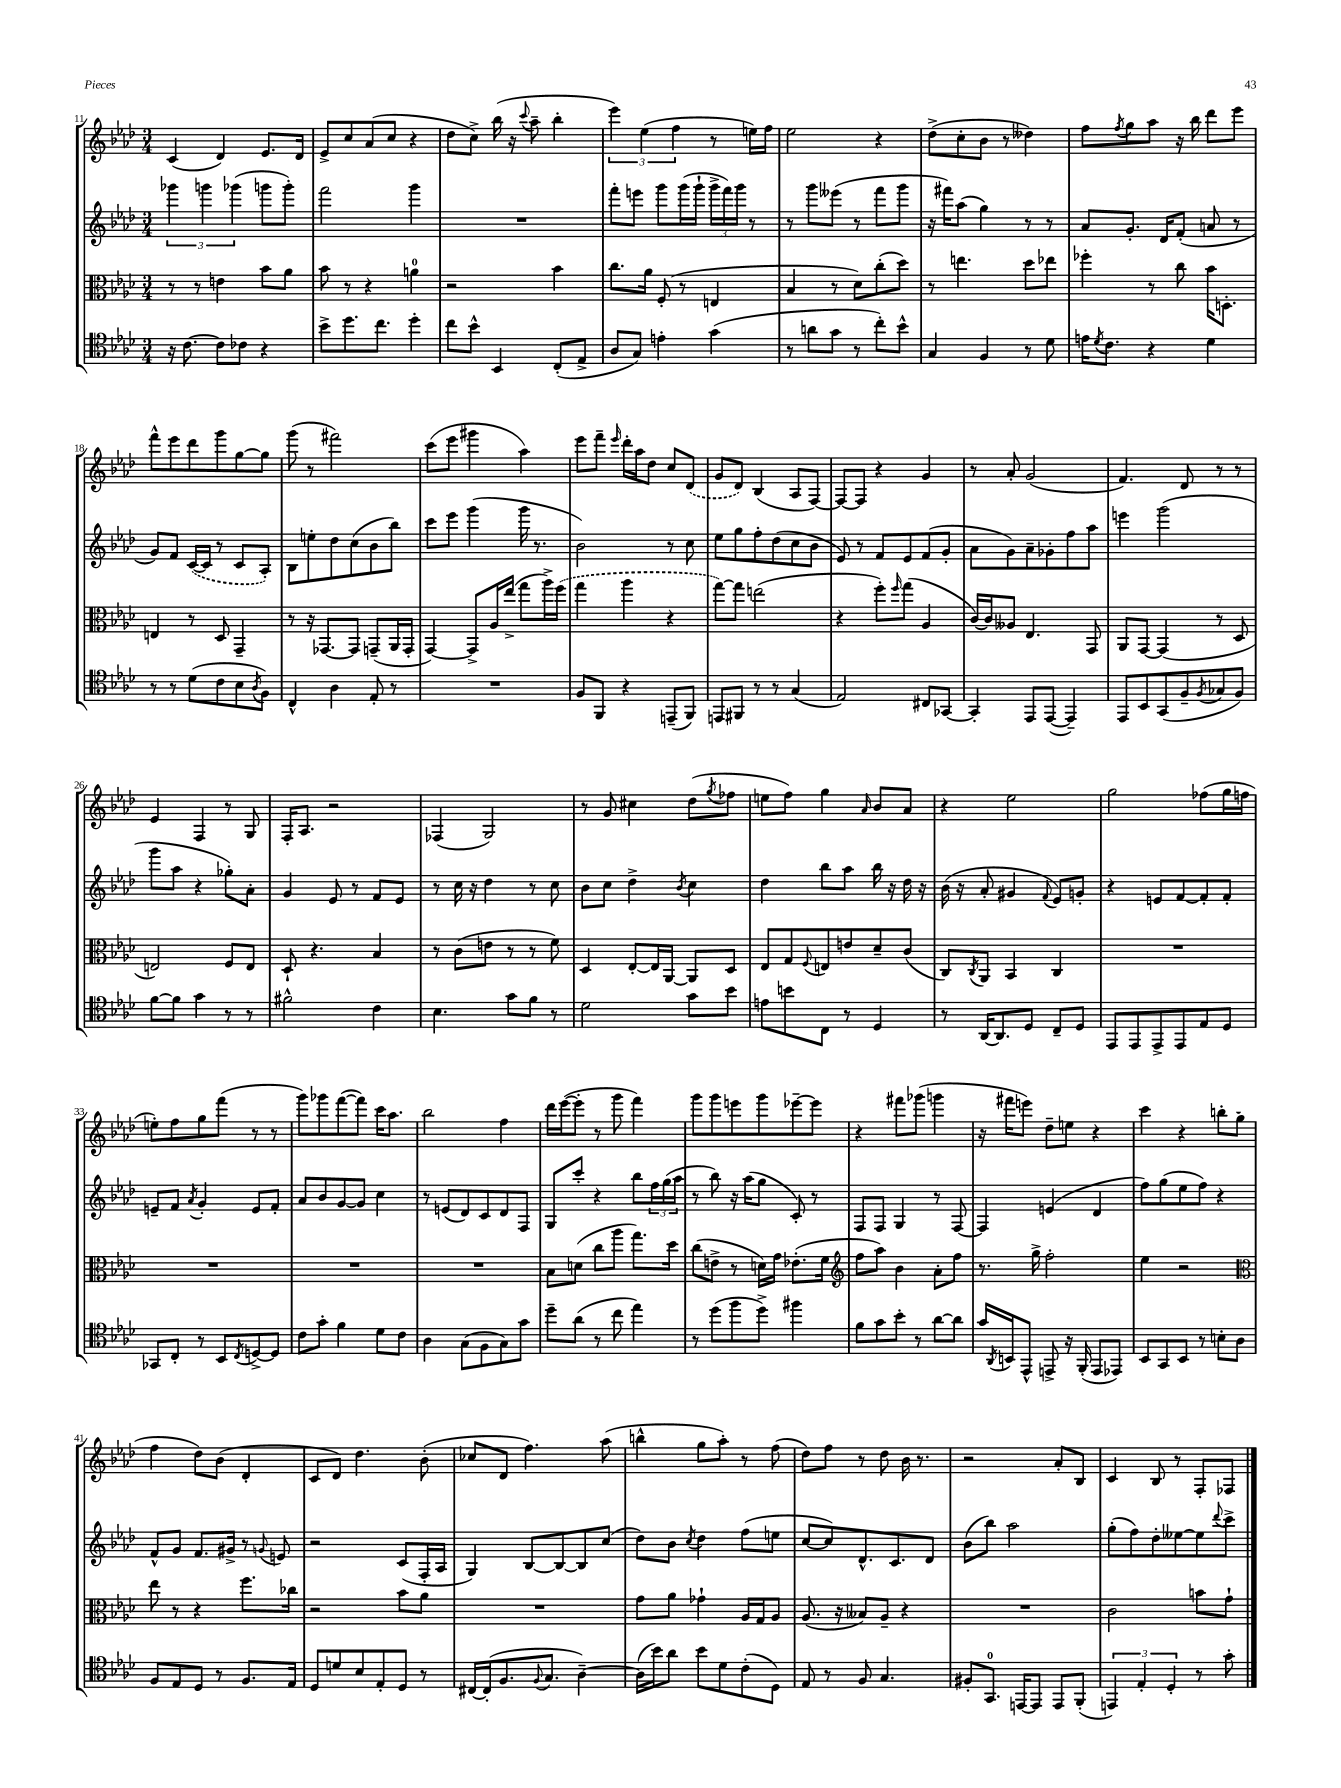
<<
\new StaffGroup <<
\new Staff = "s0" {
    \clef treble \key aes \major \numericTimeSignature \time 3/4
    c'4( des'4) ees'8. des'16 |
    ees'8-> c''8 aes'8( c''8 r4 |
    des''8 c''8->) bes''16( r16 \appoggiatura { c'''8 } aes''8-- bes''4-. |
    \tuplet 3/2 { ees'''4) ees''4( f''4 } r8 e''16) f''16 |
    ees''2 r4 |
    des''8->( c''8-. bes'8 r8 deses''4) |
    f''8 \acciaccatura { f''8 } g''8 aes''8 r16 bes''16 des'''8 ees'''8 |
    f'''8-^ ees'''8 des'''8 g'''8 g''8~ g''8 |
    g'''8( r8 fis'''2) |
    c'''8( ees'''8 gis'''4 aes''4) |
    ees'''8 f'''8-- \grace { ees'''16 } des'''16-. aes''16 des''8 c''8 \once \slurDashed des'8( |
    g'8 des'8) bes4( aes8 f8~) |
    f8~ f8 r4 g'4 |
    r8 aes'8-. g'2( |
    f'4.) des'8 r8 r8 |
    ees'4 f4 r8 g8 |
    f16-. aes8. r2 |
    fes4( g2) |
    r8 g'8 cis''4 des''8( \acciaccatura { g''8 } fes''8 |
    e''8 f''8) g''4 \grace { aes'16 } bes'8 aes'8 |
    r4 ees''2 |
    g''2 fes''8( g''16 f''16 |
    e''8-.) f''8 g''8 f'''8( r8 r8 |
    g'''8) ges'''8 f'''8~( f'''8) c'''16 aes''8. |
    bes''2 f''4 |
    des'''16 ees'''16~( ees'''8-. r8 g'''8 f'''4) |
    g'''8 g'''8 e'''8 g'''8 ees'''8~-- ees'''8 |
    r4 fis'''8 ges'''8( g'''4 |
    r16 fis'''16 e'''8) des''8-- e''8 r4 |
    c'''4 r4 b''8-. g''8( |
    f''4 des''8) bes'8( des'4-. |
    c'8 des'8) des''4. bes'8-.( |
    ces''8 des'8 f''4.) aes''8( |
    b''4-^ g''8 aes''8-.) r8 f''8( |
    des''8) f''8 r8 des''8 bes'16 r8. |
    r2 aes'8-. bes8 |
    c'4 bes8 r8 f8-. fes8 \bar "|." |
}
\new Staff = "s1" {
    \clef treble \key aes \major \numericTimeSignature \time 3/4
    \tuplet 3/2 { ges'''4 g'''4 ges'''4( } g'''8 g'''8-.) |
    f'''2 g'''4 |
    R2. |
    f'''8-. e'''8 g'''8 g'''16( g'''16-! \tuplet 3/2 { g'''16-> f'''16) g'''16 } r8 |
    r8 g'''8 eeses'''8( r8 f'''8 g'''8 |
    r16 fis'''16) aes''8( g''4) r8 r8 |
    aes'8 g'8.-. des'16 f'8-.( a'8 r8 |
    g'8) f'8 \once \slurDashed c'16~( c'16 r8 c'8 aes8-.) |
    bes8 e''8-. des''8 c''8( bes'8 bes''8) |
    c'''8 ees'''8 g'''4( g'''16 r8. |
    bes'2) r8 c''8 |
    ees''8 g''8 f''8-. des''8( c''8 bes'8 |
    ees'8) r8 f'8 ees'8 f'8( g'8-. |
    aes'8 g'8) aes'8-- ges'8-. f''8 aes''8 |
    e'''4 g'''2( |
    g'''8 aes''8 r4 ges''8-.) aes'8-. |
    g'4 ees'8 r8 f'8 ees'8 |
    r8 c''16 r16 des''4 r8 c''8 |
    bes'8 c''8 des''4-> \acciaccatura { bes'8 } c''4 |
    des''4 bes''8 aes''8 bes''16 r16 des''16 r16 |
    bes'16( r16 aes'8-. gis'4 \appoggiatura { f'8 } ees'8) g'8-. |
    r4 e'8 f'8~ f'8-. f'8-. |
    e'8-- f'8 \acciaccatura { aes'8 } g'4-. e'8 f'8-. |
    aes'8 bes'8 g'8~ g'8 c''4 |
    r8 e'8( des'8) c'8 des'8 f8 |
    g8 c'''8-. r4 bes''8 \tuplet 3/2 { f''16 g''16( aes''16 } |
    r8 bes''8) r16 aes''16( g''8 c'8-.) r8 |
    f8 f8 g4 r8 f8~ |
    f4 e'4( des'4 |
    f''8) g''8( ees''8 f''8) r4 |
    f'8-^ g'8 f'8. gis'16-> r8 \appoggiatura { g'8 } e'8 |
    r2 c'8( f16-. aes16 |
    g4) bes8~ bes8~ bes8 c''8( |
    des''8) bes'8 \acciaccatura { c''8 } des''4 f''8( e''8 |
    c''8~ c''8) des'8.-^ c'8. des'8 |
    bes'8( bes''8) aes''2 |
    g''8-.( f''8) des''8-. eeses''8~ eeses''8 \appoggiatura { des'''8 } c'''8-> \bar "|." |
}
\new Staff = "s2" {
    \clef alto \key aes \major \numericTimeSignature \time 3/4
    r8 r8 e'4 bes'8 aes'8 |
    bes'8 r8 r4 a'4-0 |
    r2 bes'4 |
    c''8. aes'16 f8-.( r8 e4 |
    bes4 r8 des'8) c''8-.( des''8) |
    r8 e''4. des''8 ees''8 |
    fes''4-. r8 c''8 bes'16 d8.-. |
    e4 r8 des8 g,4-- |
    r8 r16 ges,8.~ ges,8 g,8--( aes,16 g,16-. |
    g,4~) g,8-> aes16 ees''16->( g''8 aes''16->) \once \slurDashed f''16( |
    g''4 aes''4 r4 |
    g''8~) g''8 e''2( |
    r4 f''8-.) \grace { f''16 } g''8( aes4 |
    c'16~) c'16 aeses8 ees4. g,8 |
    aes,8 g,8~ g,4( r8 des8 |
    e2) f8 e8 |
    des8-! r4. bes4 |
    r8 c'8( e'8 r8 r8 f'8) |
    des4 ees8~-. ees16 aes,16~ aes,8 des8 |
    ees8 g8 \appoggiatura { f8 } e8 e'8 des'8-- c'8( |
    c8) \acciaccatura { c8 } aes,8 bes,4 c4 |
    R2. |
    R2. |
    R2. |
    R2. |
    bes8 d'8( c''8 aes''8 g''8.) des''16 |
    c''8( e'8-> r8 d'16) g'16 ees'8.-.( f'16 |
    \clef treble f''8 aes''8) bes'4 aes'8-. f''8 |
    r8. g''16-> f''2-. |
    ees''4 r2 |
    \clef alto ees''8 r8 r4 f''8. ces''16 |
    r2 bes'8 aes'8 |
    R2. |
    g'8 aes'8 ges'4-! aes16 g16 aes8 |
    aes8.( r16 beses8) aes8-- r4 |
    R2. |
    c'2 b'8 g'8-! \bar "|." |
}
\new Staff = "s3" {
    \clef tenor \key aes \major \numericTimeSignature \time 3/4
    r16 c'8.~ c'8 ces'8 r4 |
    bes'8-> des''8. c''8. des''4-. |
    c''8 bes'8-^ bes,4 c8-.( ees8-> |
    aes8 g8) e'4-. g'4( |
    r8 a'8 g'8 r8 c''8-.) bes'8-^ |
    g4 f4 r8 des'8 |
    e'16 \acciaccatura { des'8 } c'8. r4 des'4 |
    r8 r8 des'8( c'8 bes8 \acciaccatura { aes8 } f8) |
    c4-^ aes4 ees8-. r8 |
    R2. |
    f8 f,8 r4 e,8--( f,8) |
    e,8 fis,8 r8 r8 g4( |
    ees2) cis8 ges,8~ |
    ges,4-. ees,8 ees,8~( ees,4--) |
    ees,8 bes,8 g,8( f8-- \acciaccatura { f8 } ges8 f8) |
    f'8~ f'8 g'4 r8 r8 |
    fis'2-^ c'4 |
    bes4. g'8 f'8 r8 |
    des'2 g'8 bes'8 |
    e'8 b'8 c8 r8 des4 |
    r8 aes,16~ aes,8. des8 c8-- des8 |
    ees,8 ees,8 ees,8-> ees,8 ees8 des8 |
    ges,8 c8-. r8 bes,8 \acciaccatura { c8 } d8~-> d8 |
    c'8 g'8-. f'4 des'8 c'8 |
    aes4 g8( f8 g8) g'8 |
    des''8-- aes'8( r8 c''8 ees''4) |
    r8 des''8( f''8 des''8->) fis''4 |
    f'8 g'8 bes'8-. r8 aes'8~ aes'8 |
    g'16 \acciaccatura { aes,8 } b,16 ees,8-^ e,8-> r16 f,16-.( e,8 ees,8) |
    bes,8 g,8 bes,8 r8 b8-. aes8 |
    f8 ees8 des8 r8 f8. ees16 |
    des8 d'8 bes8 ees8-. des8 r8 |
    cis16~ cis16-.( f8. \appoggiatura { f8 } g8. aes4~--) |
    aes16( bes'16) aes'8 bes'8 des'8 c'8-.( des8) |
    ees8 r8 f8 g4. |
    fis8-. g,8.-0 e,16~ e,8 e,8 f,8-.( |
    \tuplet 3/2 { e,4) ees4-. des4-. } r8 g'8-. \bar "|." |
}
>>
>>
\layout { \context { \Score currentBarNumber = #11 } }
